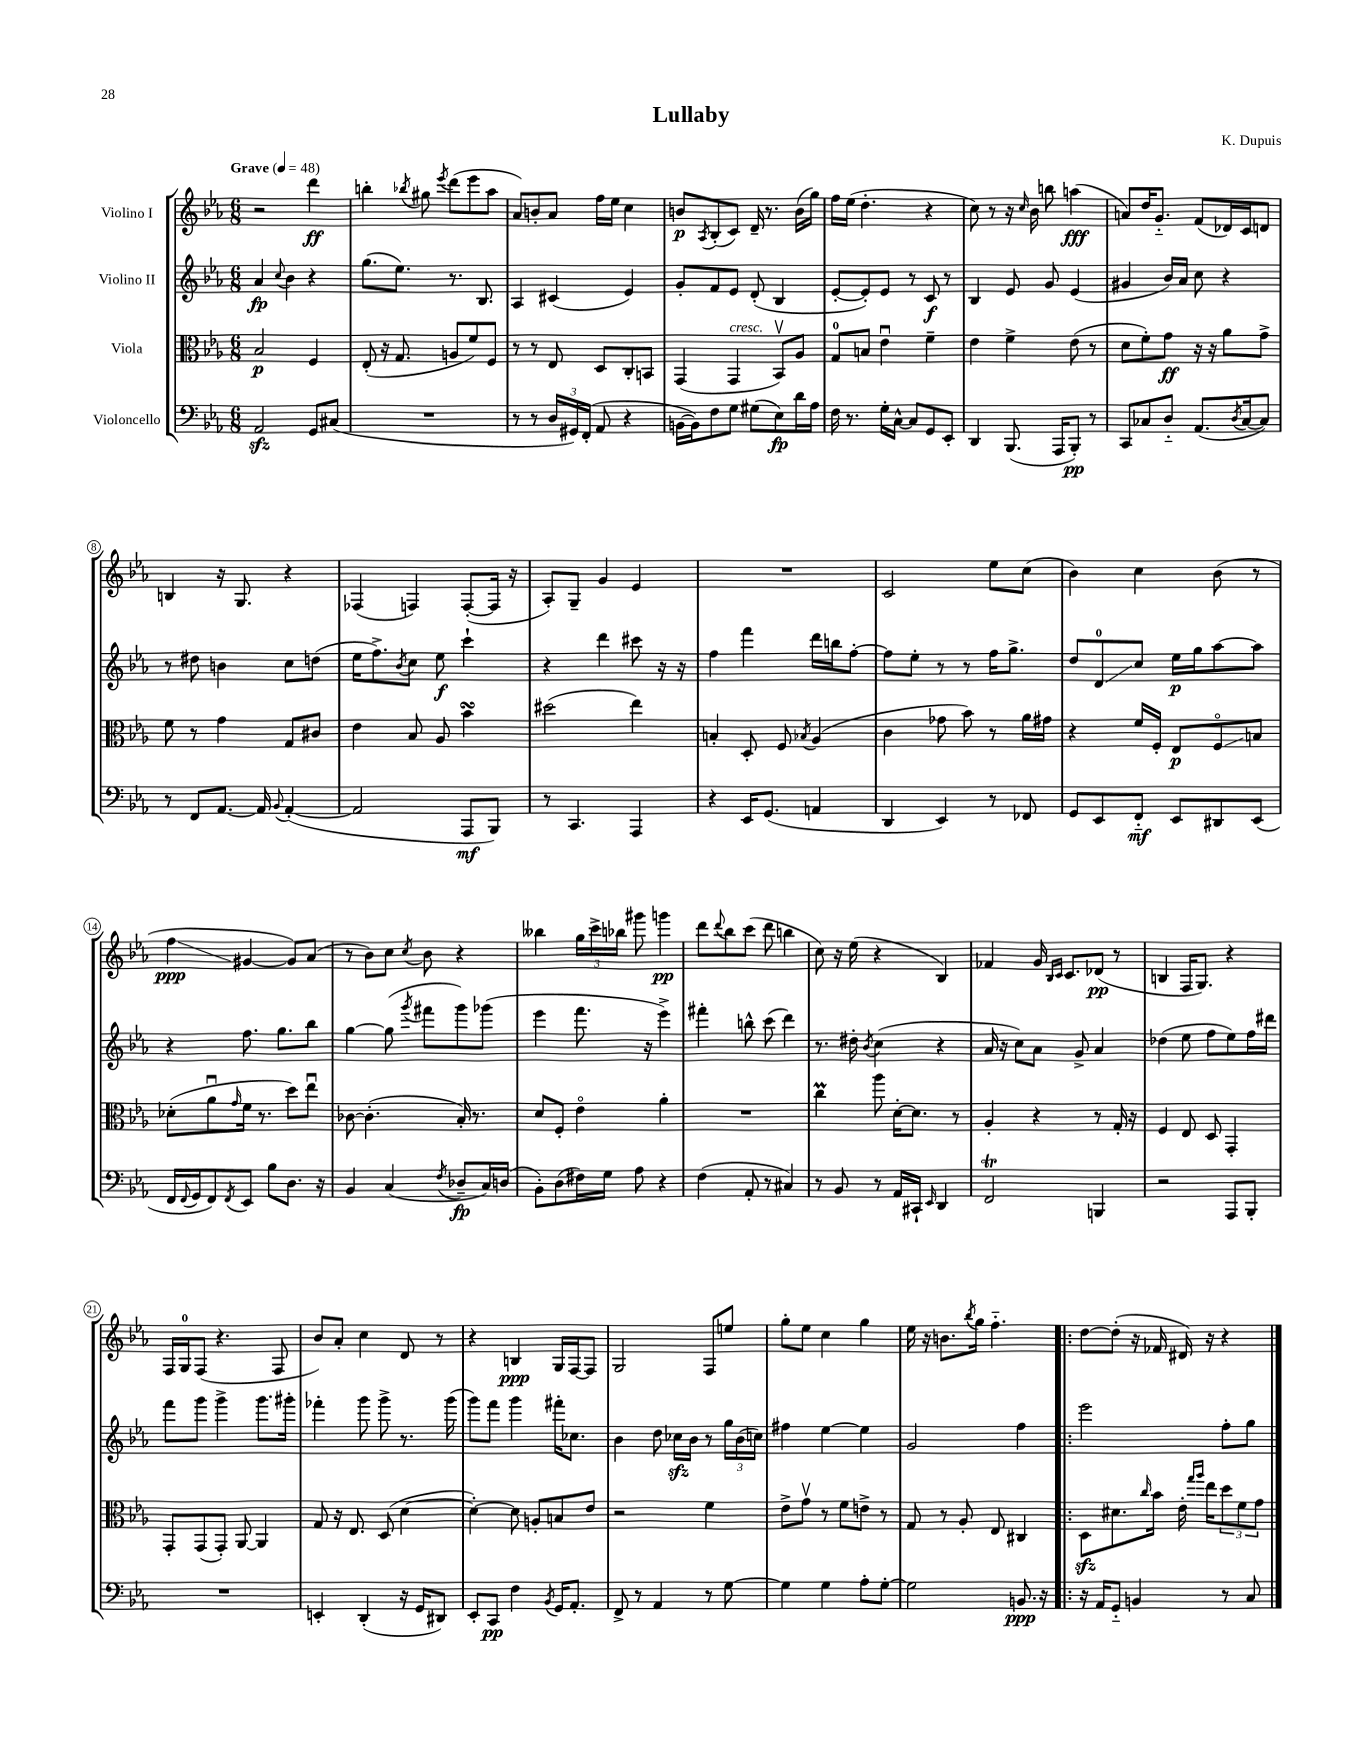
\header { title = "Lullaby" composer = "K. Dupuis" }
<<
\new StaffGroup <<
\new Staff = "s0" \with { instrumentName = "Violino I" } {
    \clef treble \key ees \major \numericTimeSignature \time 6/8 \tempo "Grave" 4 = 48
    r2 d'''4\ff |
    b''4-. \acciaccatura { bes''8 } gis''8 \acciaccatura { ees'''8 } d'''8( ees'''8 aes''8 |
    aes'8) b'8-. aes'8 f''16 ees''16 c''4 |
    b'8\p \acciaccatura { aes8 } bes8-.( c'8) d'16-- r8. b'16( g''16) |
    f''16 ees''16( d''4.-. r4 |
    c''8) r8 r16 \grace { c''16 } bes'16 b''8 a''4\fff( |
    a'8) d''16 g'8.-_ f'8( des'16) c'16 d'8 |
    b4 r16 g8. r4 |
    fes4( f4) f8~-.( f16 r16 |
    aes8-.) g8-- g'4 ees'4 |
    R2. |
    c'2 ees''8 c''8( |
    bes'4) c''4 bes'8( r8 |
    f''4\glissando\ppp gis'4~ gis'8) aes'8( |
    r8 bes'8) c''8 \acciaccatura { c''8 } bes'8 r4 |
    beses''4 \tuplet 3/2 { g''16 c'''16-> bes''16 } gis'''8 g'''4\pp |
    d'''8 \appoggiatura { d'''8 } bes''8 c'''8( d'''8 b''4 |
    c''8) r16 ees''16( r4 bes4) |
    fes'4 g'16 \grace { bes16 c'16 } c'8. des'8\pp( r8 |
    b4 f16 g8.) r4 |
    f16 g16-0 f8( r4. f8 |
    bes'8) aes'8-. c''4 d'8 r8 |
    r4 b4\ppp g16 f16~ f8 |
    g2 f8 e''8 |
    g''8-. ees''8 c''4 g''4 |
    ees''16 r16 b'8. \acciaccatura { bes''8 } g''16 f''4.-_ |
    \bar ".|:" d''8~ d''8-.( r16 fes'16 dis'16) r16 r4 \bar "|." |
}
\new Staff = "s1" \with { instrumentName = "Violino II" } {
    \clef treble \key ees \major \numericTimeSignature \time 6/8
    aes'4\fp \appoggiatura { c''8 } bes'4 r4 |
    g''8.( ees''8.) r8. bes8. |
    aes4 cis'4( ees'4) |
    g'8-. f'8 ees'8 d'8-.( bes4 |
    ees'8~-. ees'8-.) ees'8 r8 c'8\f r8 |
    bes4 ees'8 g'8 ees'4( |
    gis'4 bes'16) aes'16 c''8 r4 |
    r8 dis''8 b'4 c''8 d''8( |
    ees''16 f''8.->) \acciaccatura { bes'8 } c''8 ees''8\f c'''4-! |
    r4 d'''4 cis'''8 r16 r16 |
    f''4 f'''4 d'''16 b''16 f''8~-. |
    f''8 ees''8-. r8 r8 f''16 g''8.-> |
    d''8 d'8-0\glissando c''8 ees''16\p g''16 aes''8~ aes''8 |
    r4 f''8. g''8. bes''8 |
    g''4~ g''8( \acciaccatura { g'''8 } fis'''8 g'''8) ges'''8( |
    ees'''4 f'''8. r16 ees'''4->) |
    fis'''4-. b''8-^ c'''8( d'''4) |
    r8. dis''16-. \acciaccatura { bes'8 } c''4( r4 |
    aes'16 r16 c''8) aes'8 g'8-> aes'4 |
    des''4( ees''8 f''8 ees''8) f''16 dis'''16 |
    f'''8 g'''8 g'''4-> g'''8. gis'''16-. |
    fes'''4-. g'''8 g'''8-> r8. g'''16( |
    g'''8) f'''8 g'''4 fis'''16-. ces''8. |
    bes'4 d''8 ces''16\sfz bes'16 r8 \tuplet 3/2 { g''16 bes'16( c''16) } |
    fis''4 ees''4~ ees''4 |
    g'2 f''4 |
    \bar ".|:" ees'''2 f''8-. g''8 \bar "|." |
}
\new Staff = "s2" \with { instrumentName = "Viola" } {
    \clef alto \key ees \major \numericTimeSignature \time 6/8
    bes2\p f4 |
    ees8-.( r16 g8. a8 f'8) f8 |
    r8 r8 ees8 d8 c8-. b,8 |
    g,4( g,4^\markup { \italic "cresc." } bes,8\upbow) aes8 |
    g8-0 b8 ees'4\downbow f'4-- |
    ees'4 f'4-> ees'8( r8 |
    d'8 f'8-.) g'8\ff r16 r16 aes'8 g'8-> |
    f'8 r8 g'4 g8 cis'8 |
    ees'4 bes8 aes8 bes'4\turn |
    dis''2( ees''4) |
    b4-. d8-. f8 \acciaccatura { bes8 } aes4( |
    c'4 ges'8 bes'8) r8 aes'16 gis'16 |
    r4 f'16 f16-. ees8\p f8\flageolet\glissando b8 |
    des'8-.( aes'8\downbow \grace { g'16 } f'16 r8. d''8) ees''8\downbow |
    ces'8~ ces'4.-.( bes16-.) r8. |
    d'8 f8-. ees'4\flageolet aes'4-. |
    R2. |
    c''4\prall aes''8 d'16~-. d'8. r8 |
    aes4-. r4 r8 g16-. r16 |
    f4 ees8 d8 g,4-. |
    g,8-. g,8( g,8-.) aes,8~ aes,4 |
    g8 r16 ees8. d8( d'4~ |
    d'4~-.) d'8 a8-. b8 ees'8 |
    r2 f'4 |
    ees'8-> g'8\upbow r8 f'8 e'8-> r8 |
    g8 r8 aes8-. ees8 cis4 |
    \bar ".|:" d8\sfz dis'8. \grace { c''16 } bes'16 ees'16-. \grace { g''16 aes''16 } ees''16 \tuplet 3/2 { d''8 f'8 g'8 } \bar "|." |
}
\new Staff = "s3" \with { instrumentName = "Violoncello" } {
    \clef bass \key ees \major \numericTimeSignature \time 6/8
    aes,2\sfz g,8 cis8( |
    R2. |
    r8 r8 \tuplet 3/2 { d16 gis,16) f,16-.( } aes,8 r4 |
    b,16~ b,16) f8 g8 gis8( ees8\fp) d'16 aes16 |
    f16 r8. g16-. c16~-^ c8 g,8 ees,8-. |
    d,4 bes,,8.( aes,,16 bes,,8-.\pp) r8 |
    c,8 ces8 d8-_ aes,8.( \acciaccatura { d8 } ces16~ ces8) |
    r8 f,8 aes,8.~ aes,16 \appoggiatura { bes,8 } aes,4~-.( |
    aes,2 aes,,8\mf bes,,8) |
    r8 c,4. aes,,4 |
    r4 ees,16 g,8.( a,4 |
    d,4 ees,4) r8 fes,8 |
    g,8 ees,8 f,8-_\mf ees,8 dis,8 ees,8( |
    f,16 \appoggiatura { f,8 } g,16 f,8) \acciaccatura { f,8 } ees,8 bes8 d8. r16 |
    bes,4 c4( \acciaccatura { f8 } des8--\fp c16) d16( |
    bes,8-.) d8( fis16) g16 aes8 r4 |
    f4( aes,8-. r8 cis4) |
    r8 bes,8 r8 aes,16 cis,16-! \grace { ees,16 } d,4 |
    f,2\trill b,,4 |
    r2 aes,,8 bes,,8-. |
    R2. |
    e,4-. d,4-.( r16 g,16 dis,8) |
    ees,8-. c,8\pp f4 \acciaccatura { bes,8 } g,16 aes,8.-. |
    f,8-> r8 aes,4 r8 g8~ |
    g4 g4 aes8-. g8~-. |
    g2 b,8.\ppp r16 |
    \bar ".|:" r16 aes,16 g,8-_ b,4 r8 c8 \bar "|." |
}
>>
>>
\layout { \context { \Score \override BarNumber.stencil = #(make-stencil-circler 0.1 0.3 ly:text-interface::print) } }
